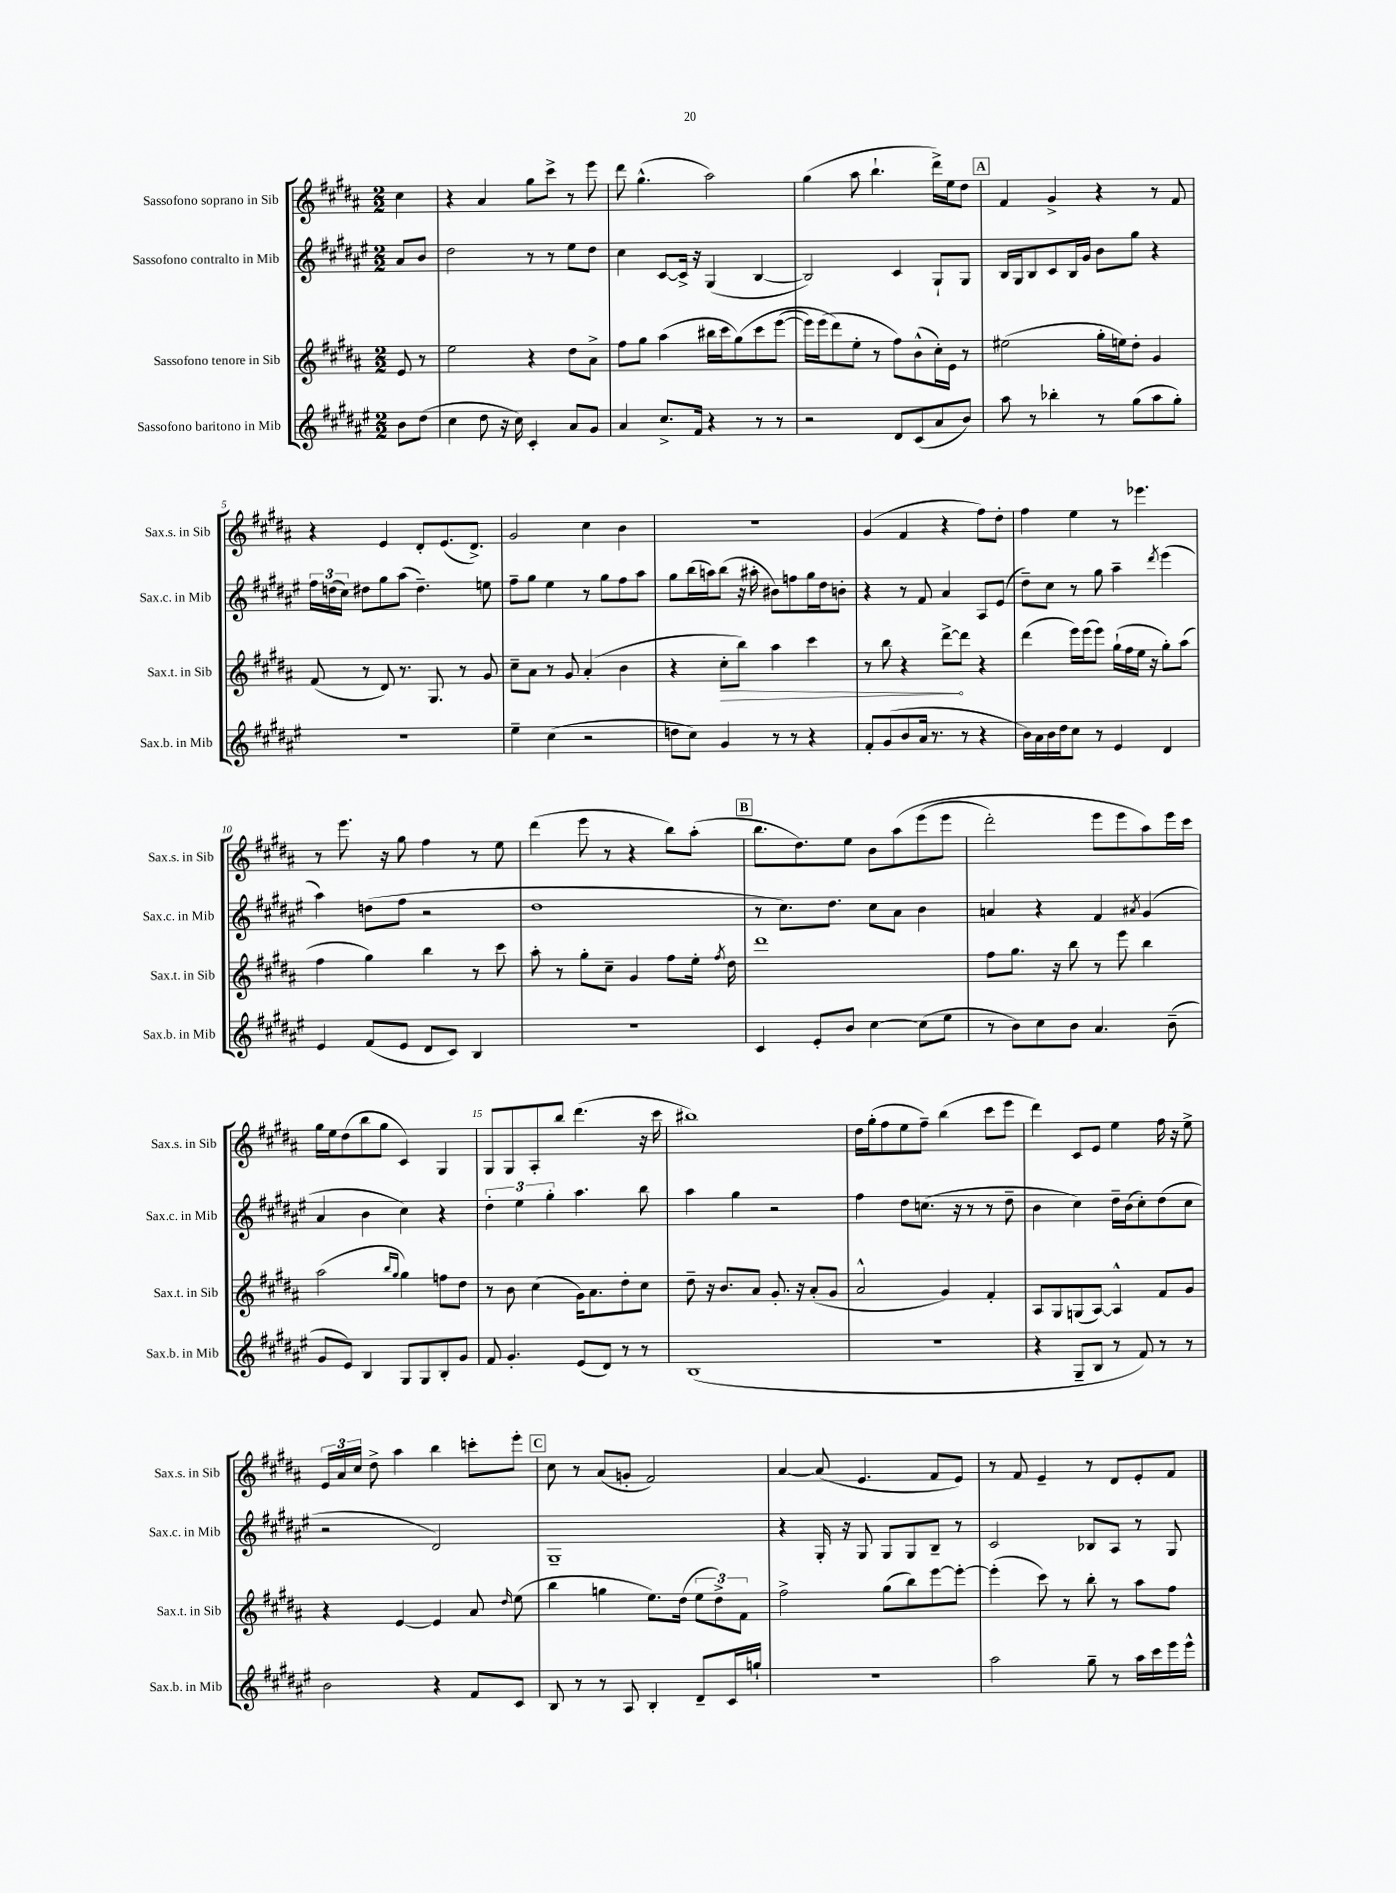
<<
\new StaffGroup <<
\new Staff = "s0" \with { instrumentName = "Sassofono soprano in Sib" shortInstrumentName = "Sax.s. in Sib" } {
    \clef treble \key b \major \numericTimeSignature \time 2/2 \partial 4
    \autoBeamOff cis''4 |
    r4 ais'4 gis''8[ cis'''8]-> r8 e'''8 |
    dis'''8 gis''4.-^( ais''2) |
    gis''4( ais''8 b''4.-! dis'''16[->) e''16 dis''8] |
    \mark \markup { \box "A" } fis'4 gis'4-> r4 r8 fis'8 |
    r4 e'4 dis'8[-. e'8.( dis'8.]->) |
    gis'2 cis''4 b'4 |
    R1 |
    gis'4( fis'4 r4 fis''8[) dis''8]-. |
    fis''4 e''4 r8 ees'''4. |
    r8 e'''8. r16 gis''8 fis''4 r8 e''8 |
    dis'''4( e'''8 r8 r4 b''8[) ais''8]-.( |
    \mark \markup { \box "B" } b''8.[ dis''8.) e''8] b'8[ ais''8\( e'''8( e'''8] |
    dis'''2-.) e'''8[ e'''8 ais''8\) e'''16 cis'''16] |
    gis''16[ e''16 dis''8( b''8 gis''8] cis'4) gis4 |
    gis8[ gis8 ais8-. b''8] dis'''4.( r16 cis'''16 |
    bis''1) |
    dis''16[ gis''16-.( fis''8 e''8 fis''8]--) b''4( cis'''8[ e'''8] |
    dis'''4) cis'8[ e'8] e''4 fis''16 r16 e''8-> |
    \tuplet 3/2 { e'16[ ais'16 cis''16] } dis''8-> ais''4 b''4 c'''8[-. e'''8]-. |
    \mark \markup { \box "C" } cis''8 r8 ais'8[( g'8]-. fis'2) |
    ais'4~ ais'8( e'4. fis'8[ e'8]) |
    r8 fis'8 e'4-- r8 dis'8[ e'8-. fis'8] \bar "|." |
}
\new Staff = "s1" \with { instrumentName = "Sassofono contralto in Mib" shortInstrumentName = "Sax.c. in Mib" } {
    \clef treble \key fis \major \numericTimeSignature \time 2/2 \partial 4
    \autoBeamOff ais'8[ b'8] |
    dis''2 r8 r8 eis''8[ dis''8] |
    cis''4 cis'8[~ cis'16]-> r16 gis4( b4~ |
    b2) cis'4 gis8[-! gis8] |
    \mark \markup { \box "A" } b16[ gis16 b8 cis'8 b16 gis'16] b'8[ gis''8] r4 |
    \tuplet 3/2 { fis''16[ d''16( cis''16]) } dis''8[ gis''8 ais''8]( dis''4.--) e''8 |
    fis''8[-- gis''8] eis''4 r8 gis''8[ fis''8 ais''8] |
    gis''8[ b''16( a''16) b''8]( r16 ais''16-. bis'8[) f''8 gis''16 dis''16 b'8]-. |
    r4 r8 fis'8 ais'4 ais8[ eis'8]( |
    dis''8[--) cis''8] r8 gis''8 ais''4-- \acciaccatura { dis'''8 } eis'''4( |
    ais''4) d''8[( fis''8] r2 |
    dis''1 |
    \mark \markup { \box "B" } r8 cis''8.[) dis''8.] cis''8[ ais'8] b'4 |
    a'4 r4 fis'4 \acciaccatura { ais'8 } gis'4( |
    ais'4 b'4 cis''4) r4 |
    \tuplet 3/2 { dis''4-. eis''4 gis''4-. } ais''4. b''8 |
    ais''4 gis''4 r2 |
    fis''4 dis''8[ c''8.]( r16 r8 r8 dis''8-- |
    b'4 cis''4) dis''16[-- b'16( cis''8-.) dis''8( cis''8] |
    r2 dis'2) |
    \mark \markup { \box "C" } gis1-- |
    r4 gis16-. r16 gis8 gis8[ gis8 b8]-- r8 |
    cis'2 bes8[ ais8] r8 gis8 \bar "|." |
}
\new Staff = "s2" \with { instrumentName = "Sassofono tenore in Sib" shortInstrumentName = "Sax.t. in Sib" } {
    \clef treble \key b \major \numericTimeSignature \time 2/2 \partial 4
    \autoBeamOff e'8 r8 |
    e''2 r4 dis''8[ ais'8]-> |
    fis''8[ gis''8] ais''4( bis''16[ cis'''16 gis''8)\( cis'''8 e'''8]~( |
    e'''16[) e'''16( dis'''8\) e''8]-. r8 fis''8[) b'8-^( cis''16-.) e'16] r8 |
    \mark \markup { \box "A" } eis''2( gis''16[-. e''16) dis''8]-. gis'4 |
    fis'8( r8 dis'8) r8. gis8. r8 gis'8 |
    cis''8[-- ais'8] r8 gis'8 ais'4-.( b'4 |
    r4 \once \override Hairpin.circled-tip = ##t cis''8[-.\> b''8]) ais''4 cis'''4 |
    r8 b''8 r4 dis'''8[~->\! dis'''8] r4 |
    dis'''4( e'''16[) e'''16( e'''8]) gis''16[-!( fis''16 e''16] r16 gis''8[-.) ais''8]( |
    fis''4 gis''4) b''4 r8 cis'''8 |
    ais''8-. r8 gis''8[-. cis''8]-- gis'4 fis''8[ e''16]-. \acciaccatura { fis''8 } dis''16 |
    \mark \markup { \box "B" } dis'''1 |
    fis''8[ gis''8.] r16 b''8 r8 e'''8 b''4 |
    ais''2( \grace { b''16[ gis''16] } gis''4) f''8[ dis''8] |
    r8 b'8 cis''4( gis'16[) ais'8. dis''8-. cis''8] |
    dis''8-- r16 b'8.[ ais'8] gis'8.-. r16 ais'8[-.( gis'8] |
    ais'2-^ gis'4) fis'4-. |
    ais8[ gis8 g8( ais8]~) ais4-^ fis'8[ gis'8] |
    r4 e'4~ e'4 ais'8 \grace { dis''16 } e''8( |
    \mark \markup { \box "C" } b''4 g''4 e''8.[) dis''16]( \tuplet 3/2 { e''8[ dis''8->) fis'8] } |
    fis''2-> gis''8[( b''8) e'''8~ e'''8]~-. |
    e'''4-.( cis'''8) r8 b''8-. r8 ais''8[ fis''8] \bar "|." |
}
\new Staff = "s3" \with { instrumentName = "Sassofono baritono in Mib" shortInstrumentName = "Sax.b. in Mib" } {
    \clef treble \key fis \major \numericTimeSignature \time 2/2 \partial 4
    \autoBeamOff b'8[ dis''8]( |
    cis''4 dis''8 r16 cis''16) cis'4-. ais'8[ gis'8] |
    ais'4 cis''8.[-> fis'16] r4 r8 r8 |
    r2 dis'8[ cis'8( ais'8 b'8]) |
    \mark \markup { \box "A" } ais''8 r8 bes''4-. r8 gis''8[( ais''8 gis''8]-.) |
    R1 |
    eis''4-- cis''4( r2 |
    d''8[ cis''8]) gis'4 r8 r8 r4 |
    fis'8[-. gis'8( b'8 ais'16] r8. r8 r4 |
    b'16[) ais'16 b'16 dis''16 cis''8] r8 eis'4 dis'4 |
    eis'4 fis'8[( eis'8] dis'8[ cis'8]) b4 |
    R1 |
    \mark \markup { \box "B" } cis'4 eis'8[-. b'8] cis''4~ cis''8[( eis''8] |
    r8 b'8[) cis''8 b'8] ais'4. b'8--( |
    gis'8[ eis'8]) b4 gis8[ gis8 b8-. gis'8] |
    fis'8 gis'4.-. eis'8[( dis'8]) r8 r8 |
    b1( |
    r1 |
    r4 gis8[-- b8] r8 fis'8) r8 r8 |
    b'2 r4 fis'8[ cis'8] |
    \mark \markup { \box "C" } b8 r8 r8 ais8 b4-. dis'8[-- cis'16 g''16]-! |
    R1 |
    ais''2 gis''8-- r8 ais''16[ cis'''16 eis'''16 eis'''16]-^ \bar "|." |
}
>>
>>
\layout { \context { \Score \override BarNumber.break-visibility = ##(#f #t #t) barNumberVisibility = #(every-nth-bar-number-visible 5) } }
